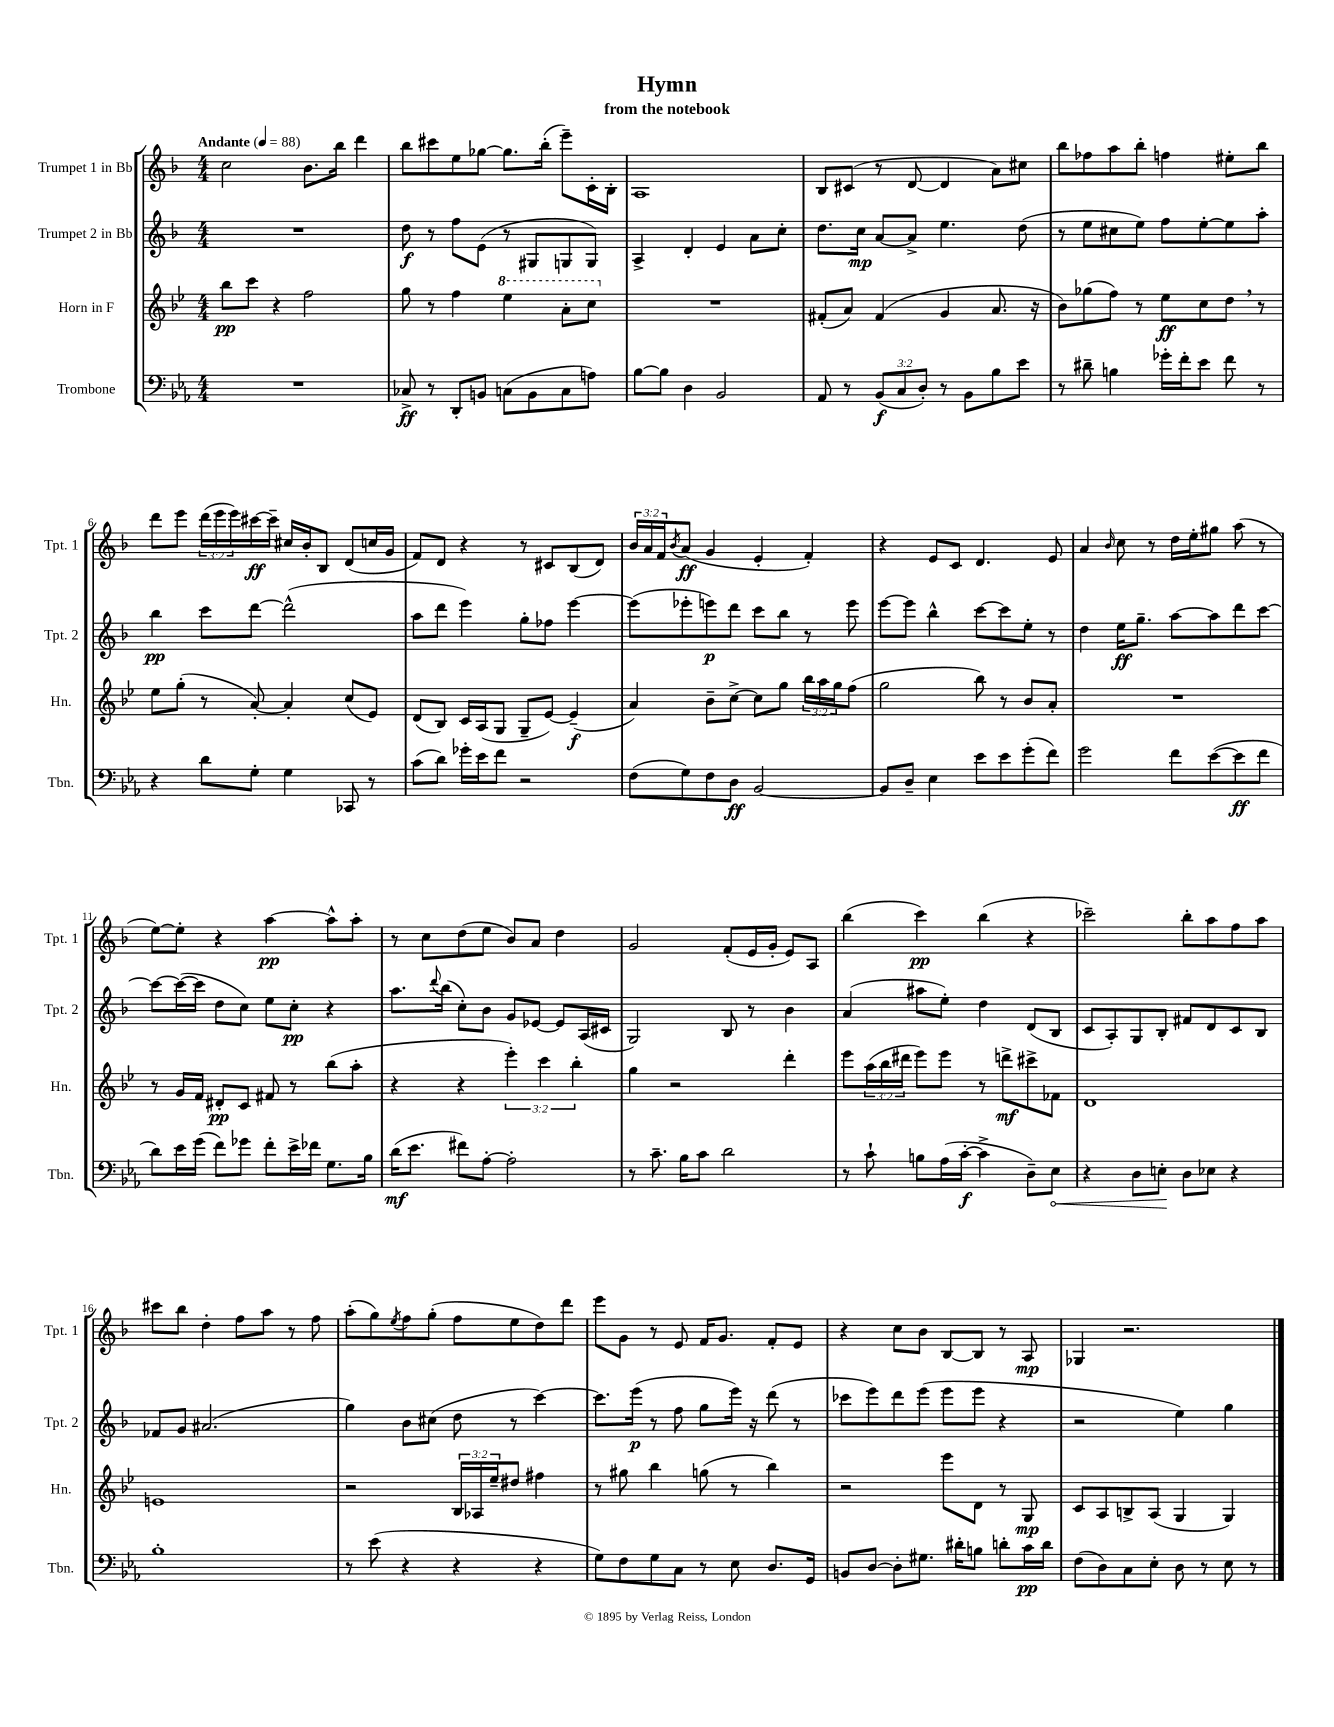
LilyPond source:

\header { title = "Hymn" subtitle = "from the notebook" }
<<
\new StaffGroup <<
\new Staff = "s0" \with { instrumentName = "Trumpet 1 in Bb" shortInstrumentName = "Tpt. 1" } {
    \clef treble \key f \major \numericTimeSignature \time 4/4 \override Staff.TupletNumber.text = #tuplet-number::calc-fraction-text \tempo "Andante" 4 = 88
    c''2 bes'8. bes''16 d'''4 |
    bes''8 cis'''8 e''8 ges''8~ ges''8. bes''16-.( e'''8--) c'16-. bes16-. |
    a1 |
    bes8 cis'8( r8 d'8~ d'4 a'8) cis''8 |
    bes''8 fes''8 a''8 bes''8-. f''4 eis''8-. bes''8 |
    d'''8 e'''8 \tuplet 3/2 { d'''16( e'''16 e'''16) } cis'''16~\ff cis'''16-- cis''16 bes'16-. bes8 d'8( c''16 g'16 |
    f'8) d'8 r4 r8 cis'8 bes8( d'8) |
    \tuplet 3/2 { bes'16 a'16 f'16 } \acciaccatura { bes'8 } a'8\ff( g'4 e'4-. f'4-.) |
    r4 e'8 c'8 d'4. e'8 |
    a'4 \grace { bes'16 } c''8 r8 d''16 e''16-. gis''8 a''8( r8 |
    e''8~) e''8-. r4 a''4~\pp a''8-^ a''8-. |
    r8 c''8 d''8( e''8 bes'8) a'8 d''4 |
    g'2 f'8-.( e'16 g'16-. e'8) a8 |
    bes''4( c'''4\pp) bes''4( r4 |
    ces'''2--) bes''8-. a''8 f''8 a''8 |
    cis'''8 bes''8 d''4-. f''8 a''8 r8 f''8 |
    a''8-.( g''8) \acciaccatura { e''8 } f''8 g''8-.( f''8 e''8 d''8) d'''8 |
    e'''8 g'8 r8 e'8 f'16 g'8. f'8-. e'8 |
    r4 c''8 bes'8 bes8~ bes8 r8 a8\mp |
    ges4 r2. \bar "|." |
}
\new Staff = "s1" \with { instrumentName = "Trumpet 2 in Bb" shortInstrumentName = "Tpt. 2" } {
    \clef treble \key f \major \numericTimeSignature \time 4/4
    R1 |
    d''8\f r8 f''8 e'8( r8 gis8 g8 g8) |
    a4-> d'4-. e'4 a'8 c''8-. |
    d''8. c''16\mp a'8~ a'8-> e''4. d''8( |
    r8 e''8 cis''8 e''8) f''8 e''8~-. e''8 a''8-. |
    bes''4\pp c'''8 d'''8~ d'''2-^( |
    a''8 d'''8 e'''4) g''8-. fes''8 e'''4~ |
    e'''8( ees'''8-. e'''8\p) d'''8 c'''8 bes''8 r8 e'''8 |
    e'''8~ e'''8 bes''4-^ c'''8~ c'''8 e''8-. r8 |
    d''4 e''16\ff g''8.-- a''8~ a''8 d'''8 c'''8~ |
    c'''8~ c'''16~( c'''16 d''8 c''8) e''8 c''8-.\pp r4 |
    a''8. \appoggiatura { d'''8 } bes''16( c''8-.) bes'8 g'8 ees'8~ ees'8 a16( cis'16 |
    g2) bes8 r8 bes'4 |
    a'4( ais''8 e''8-.) d''4 d'8( bes8 |
    c'8 a8-.) g8 bes8-. fis'8 d'8 c'8 bes8 |
    fes'8 g'8 ais'2.( |
    g''4) bes'8 cis''8( d''8 r8 c'''4~) |
    c'''8. e'''16\p( r8 f''8 g''8 e'''16) r16 d'''8( r8 |
    ces'''8 e'''8) d'''8 e'''8( e'''8 e'''8 r4 |
    r2 e''4) g''4 \bar "|." |
}
\new Staff = "s2" \with { instrumentName = "Horn in F" shortInstrumentName = "Hn." } {
    \clef treble \key bes \major \numericTimeSignature \time 4/4 \override Staff.TupletNumber.text = #tuplet-number::calc-fraction-text
    bes''8\pp c'''8 r4 f''2 |
    g''8 r8 f''4 \ottava #1 ees'''4 a''8-. c'''8 \ottava #0 |
    R1 |
    fis'8-.( a'8) fis'4( g'4 a'8. r16 |
    bes'8) ges''8( f''8) r8 ees''8\ff c''8 d''8 \breathe r8 |
    ees''8 g''8-.( r8 a'8~-.) a'4-. c''8( ees'8) |
    d'8( bes8) c'16 a16( g8 g8-- ees'8~) ees'4--\f( |
    a'4) bes'8-- c''8~-> c''8 g''8 \tuplet 3/2 { bes''16 a''16 g''16 } f''8( |
    g''2 bes''8) r8 bes'8 a'8-. |
    R1 |
    r8 g'16 f'16 dis'8-.\pp c'8 fis'8 r8 bes''8( a''8-. |
    r4 r4 \tuplet 3/2 { ees'''4-.) c'''4 bes''4-. } |
    g''4 r2 d'''4-. |
    ees'''8 \tuplet 3/2 { a''16( bes''16 dis'''16 } ees'''8) ees'''8 r8 d'''8->\mf cis'''8-> fes'8 |
    d'1 |
    e'1 |
    r2 \tuplet 3/2 { bes16 aes16 ees''16-- } dis''8 fis''4 |
    r8 gis''8 bes''4 g''8( r8 bes''4) |
    r2 ees'''8 d'8 r8 g8\mp |
    c'8 a8 b8-> a8( g4 g4) \bar "|." |
}
\new Staff = "s3" \with { instrumentName = "Trombone" shortInstrumentName = "Tbn." } {
    \clef bass \key ees \major \numericTimeSignature \time 4/4 \override Staff.TupletNumber.text = #tuplet-number::calc-fraction-text
    R1 |
    ces8->\ff r8 d,8-. b,8 c8( b,8 c8 a8) |
    bes8~ bes8 d4 bes,2 |
    aes,8 r8 \tuplet 3/2 { bes,8\f( c8 d8-.) } r8 bes,8 bes8 ees'8 |
    r8 dis'8-- b4 ges'16-. f'16-. ees'8 f'8 r8 |
    r4 d'8 g8-. g4 ces,8 r8 |
    c'8( d'8) ges'16-. ees'16 f'8 r2 |
    f8( g8) f8 d8\ff bes,2~ |
    bes,8 d8-- ees4 ees'8 ees'8 g'8-.( f'8) |
    g'2 f'8 ees'8~( ees'8\ff f'8 |
    d'8) ees'16 g'16( f'8) ges'8 f'8-. ees'16-> fes'16 g8. bes16 |
    d'16\mf( ees'8. fis'8) aes8~-. aes2-. |
    r8 c'8.-- bes16 c'8 d'2 |
    r8 c'8-! b8 aes16( c'16~-.\f c'4-> d8--) \once \override Hairpin.circled-tip = ##t ees8\< |
    r4 d8 e8-.\! d8 ees8 r4 |
    bes1-. |
    r8 ees'8( r4 r4 r4 |
    g8) f8 g8 c8 r8 ees8 d8. g,16 |
    b,8 d8~ d8-. gis8. dis'16-. b8 d'8-. c'16\pp d'16 |
    f8( d8) c8 ees8-. d8 r8 ees8 r8 \bar "|." |
}
>>
>>
